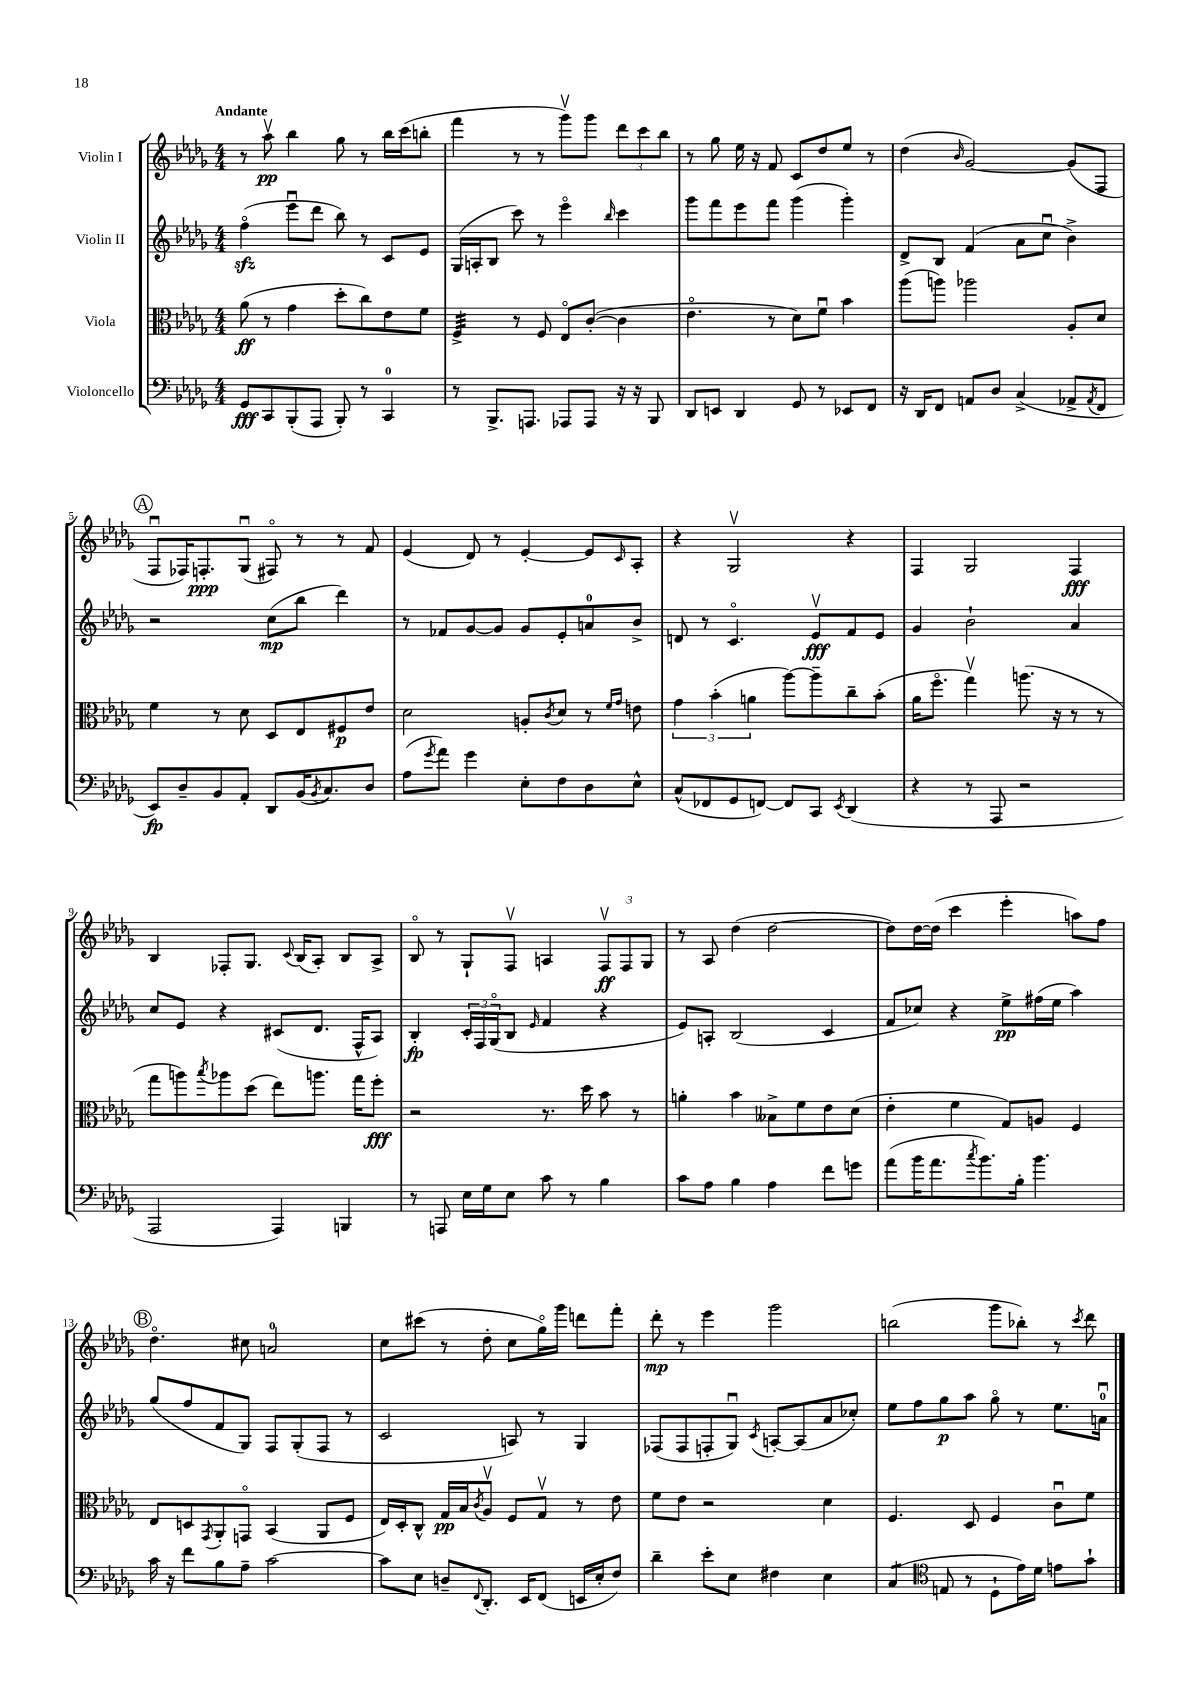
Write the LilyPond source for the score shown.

<<
\new StaffGroup <<
\new Staff = "s0" \with { instrumentName = "Violin I" } {
    \clef treble \key des \major \numericTimeSignature \time 4/4 \tempo "Andante"
    r8 aes''8\upbow\pp bes''4 ges''8 r8 bes''16 c'''16( b''8-. |
    f'''4 r8 r8 ges'''8\upbow) ges'''8 \tuplet 3/2 { des'''8 c'''8 bes''8 } |
    r8 ges''8 ees''16 r16 f'8 c'8 des''8 ees''8 r8 |
    des''4( \grace { bes'16 } ges'2~) ges'8( f8 |
    \mark \markup { \circle "A" } f8\downbow fes16) f8.-.\ppp ges8\downbow( fis8\flageolet) r8 r8 f'8 |
    ees'4( des'8) r8 ees'4~-. ees'8 \grace { c'16 } aes8-. |
    r4 ges2\upbow r4 |
    f4 ges2 f4\fff |
    bes4 fes8-. ges8. \appoggiatura { c'8 } bes16( aes8-.) bes8 aes8-> |
    bes8\flageolet r8 ges8-! f8\upbow a4 \tuplet 3/2 { f8\upbow\ff f8 ges8 } |
    r8 aes8 des''4( des''2~ |
    des''8) des''16~ des''16( c'''4 ees'''4-. a''8) f''8 |
    \mark \markup { \circle "B" } des''4.\flageolet cis''8 a'2-0 |
    c''8 cis'''8( r8 des''8-. c''8 ges''16\flageolet) ges'''16 d'''8 f'''8-. |
    des'''8-.\mp r8 ees'''4 ges'''2 |
    b''2( ges'''8 bes''8-.) r8 \acciaccatura { c'''8 } des'''8 \bar "|." |
}
\new Staff = "s1" \with { instrumentName = "Violin II" } {
    \clef treble \key des \major \numericTimeSignature \time 4/4
    f''4\flageolet\sfz( ees'''8\downbow des'''8 bes''8) r8 c'8 ees'8 |
    ges16( a16-. bes8 c'''8) r8 ees'''4\flageolet \grace { bes''16 } c'''4 |
    ges'''8 f'''8 ees'''8 f'''8 ges'''4( ges'''4-.) |
    des'8-> bes8 f'4( aes'8 c''8\downbow bes'4->) |
    \mark \markup { \circle "A" } r2 c''8\mp( bes''8 des'''4) |
    r8 fes'8 ges'8~ ges'8 ges'8 ees'8-. a'8-0 bes'8-> |
    d'8 r8 c'4.\flageolet ees'8\upbow\fff f'8 ees'8 |
    ges'4 bes'2-! aes'4 |
    c''8 ees'8 r4 cis'8( des'8. f16-^ aes8) |
    bes4-.\fp \tuplet 3/2 { c'16-. f16 ges16\flageolet( } bes8 \grace { ees'16 } f'4 r4 |
    ees'8) a8-. bes2( c'4 |
    f'8 ces''8) r4 ees''8->\pp fis''16( ees''16 aes''4) |
    \mark \markup { \circle "B" } ges''8( f''8 f'8 ges8) f8 ges8-.( f8 r8 |
    c'2 a8) r8 ges4 |
    fes8( fes8 f8-. ges8\downbow) \acciaccatura { c'8 } a8~-. a8( aes'8 ces''8-.) |
    ees''8 f''8 ges''8\p aes''8 ges''8\flageolet r8 ees''8. a'16-0\downbow \bar "|." |
}
\new Staff = "s2" \with { instrumentName = "Viola" } {
    \clef alto \key des \major \numericTimeSignature \time 4/4
    aes'8\ff( r8 ges'4 des''8-. c''8) ees'8 f'8 |
    f4:32-> r8 f8 ees8\flageolet c'8~-.( c'4 |
    ees'4.\flageolet r8 des'8) f'8\downbow bes'4 |
    aes''8( a''8) aes''2 aes8-. des'8 |
    \mark \markup { \circle "A" } f'4 r8 des'8 des8 ees8 fis8\p ees'8 |
    des'2 a8-. \acciaccatura { c'8 } des'8 r8 \grace { f'16 ges'16 } e'8 |
    \tuplet 3/2 { ges'4 bes'4-.( a'4 } aes''8~) aes''8-- c''8-- bes'8-.( |
    aes'16 f''8.\flageolet ges''4\upbow) a''8.( r16 r8 r8 |
    ges''8 a''8) \acciaccatura { bes''8 } aes''8 des''8( ees''8) a''8. ges''16 f''8-.\fff |
    r2 r8. des''16 bes'8 r8 |
    a'4-. bes'4 beses8-> f'8 ees'8 des'8( |
    ees'4-. f'4 ges8) a8 f4 |
    \mark \markup { \circle "B" } ees8 d8 \acciaccatura { ges,8 } aes,8-. g,8\flageolet bes,4( aes,8 f8 |
    ees16) des16-. c8-^ ges16\pp bes16 \acciaccatura { c'8 } aes8\upbow f8 ges8\upbow r8 ees'8 |
    f'8 ees'8 r2 des'4 |
    f4. des8 f4 c'8\downbow f'8 \bar "|." |
}
\new Staff = "s3" \with { instrumentName = "Violoncello" } {
    \clef bass \key des \major \numericTimeSignature \time 4/4
    ges,8\fff c,8 bes,,8-.( aes,,8 bes,,8-.) r8 c,4-0 |
    r8 bes,,8.-> a,,8. aes,,8 aes,,8 r16 r16 bes,,8 |
    des,8 e,8 des,4 ges,8 r8 ees,8 f,8 |
    r16 des,16 f,8 a,8 des8 c4->( aes,8-> \acciaccatura { aes,8 } f,8 |
    \mark \markup { \circle "A" } ees,8\fp) des8-- bes,8 aes,8-. des,8 bes,16( \acciaccatura { bes,8 } c8.) des8 |
    aes8( \acciaccatura { ges'8 } aes'8) ges'4 ees8-. f8 des8 ees8-^ |
    c8-^( fes,8 ges,8 f,8~) f,8 c,8 \acciaccatura { ees,8 } des,4( |
    r4 r8 aes,,8 r2 |
    aes,,2 aes,,4) b,,4 |
    r8 a,,8 ees16 ges16 ees8 c'8 r8 bes4 |
    c'8 aes8 bes4 aes4 f'8 g'8 |
    aes'8( bes'16 aes'8. \acciaccatura { c''8 } bes'8.) bes16-. bes'4. |
    \mark \markup { \circle "B" } c'16 r16 f'8 bes8 aes8-- c'2~ |
    c'8 ees8 d8-- \appoggiatura { f,8 } des,8.-. ees,16 f,8( e,16 ees16-. f8) |
    des'4-- ees'8-. ees8 fis4 ees4 |
    c4:8( \clef tenor e8 r8 des8-! ees'16) des'16 e'8 ges'8-! \bar "|." |
}
>>
>>
